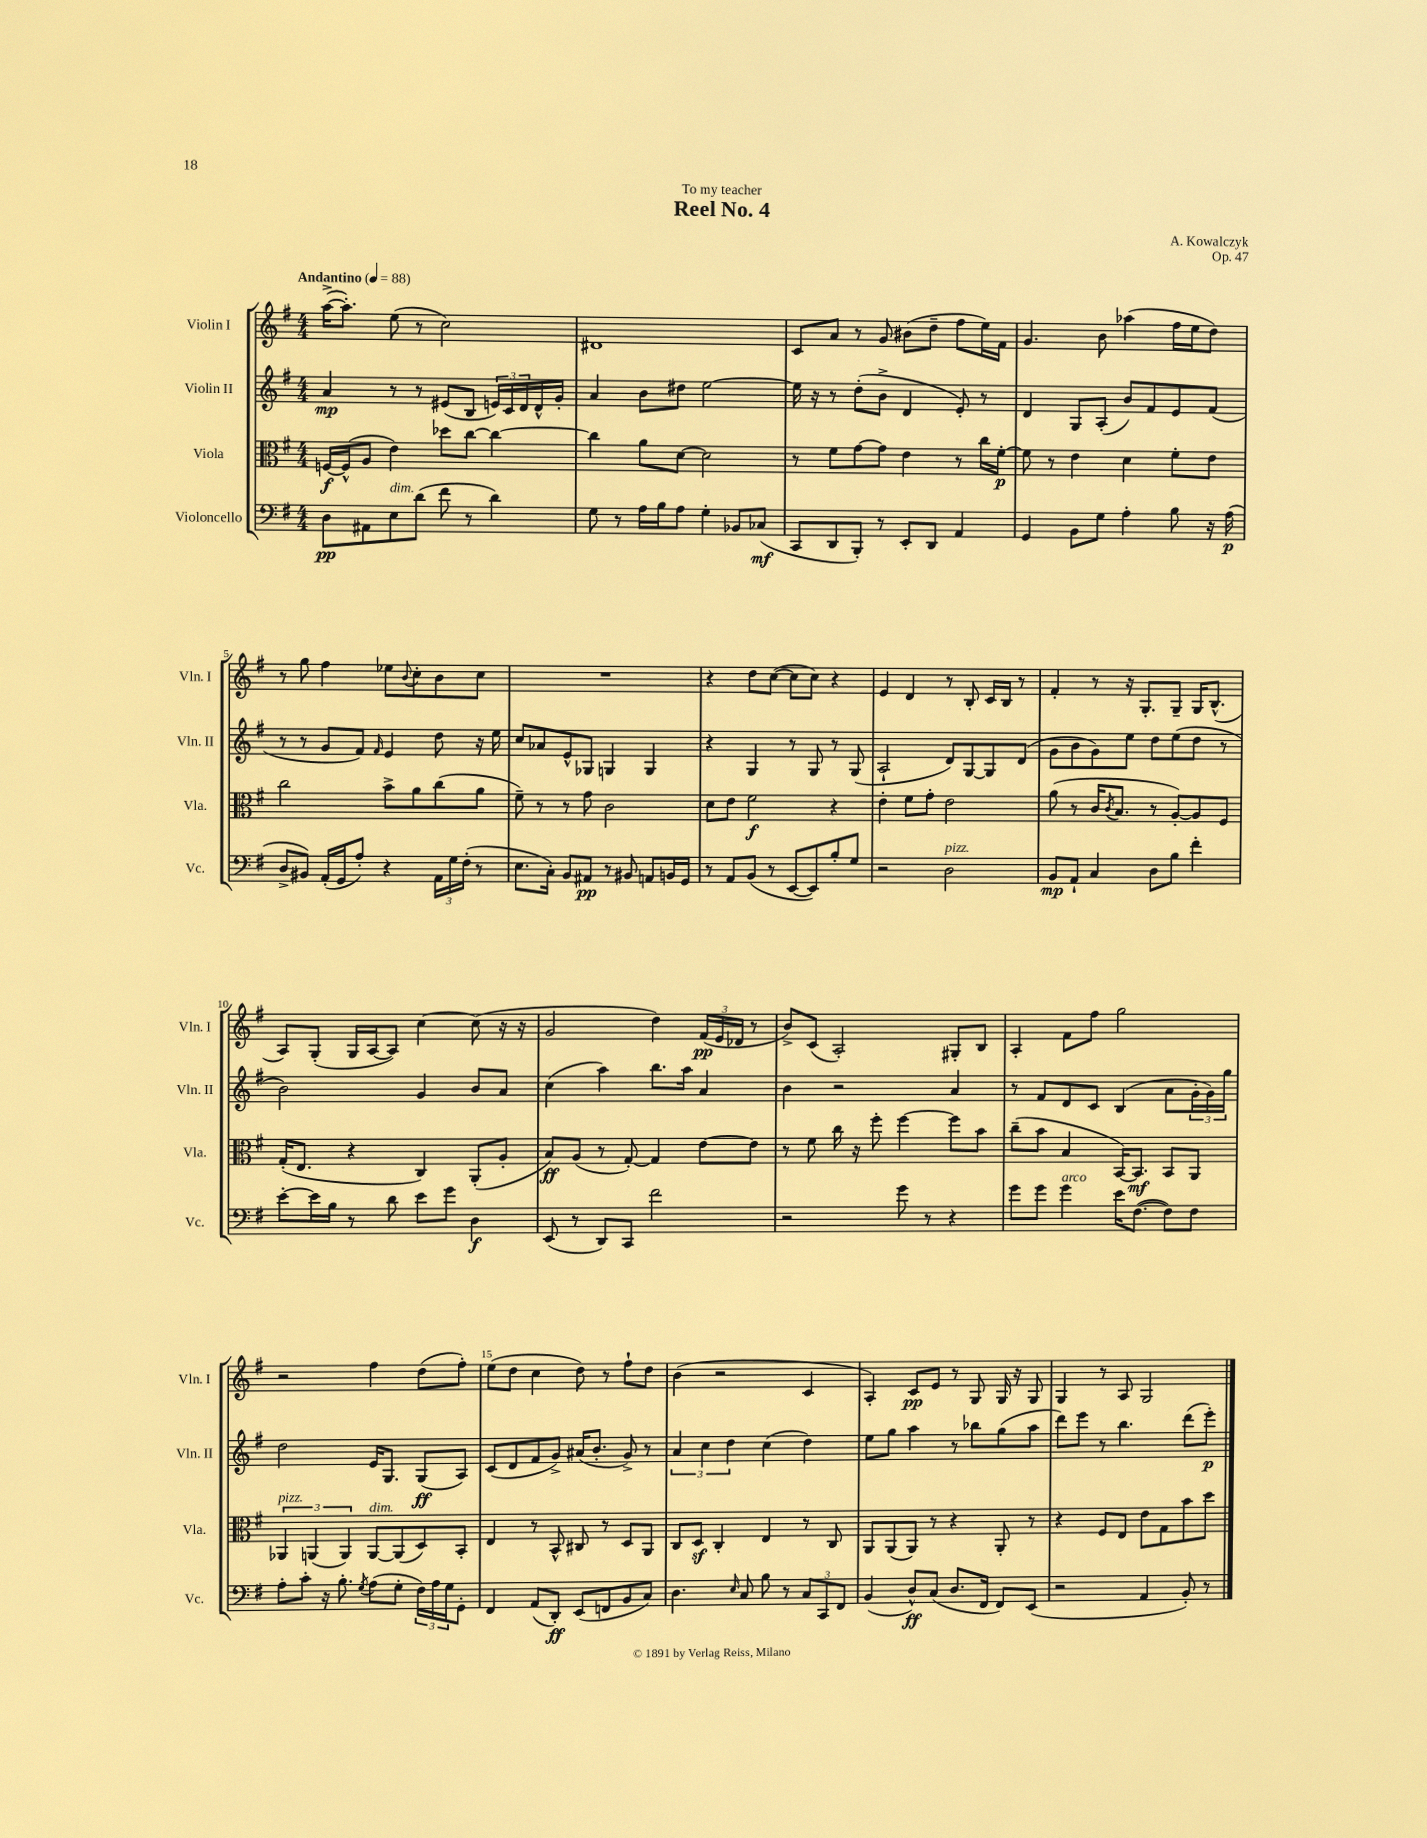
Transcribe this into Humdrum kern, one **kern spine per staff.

**kern	**kern	**kern	**kern
*staff4	*staff3	*staff2	*staff1
*clefF4	*clefC3	*clefG2	*clefG2
*k[f#]	*k[f#]	*k[f#]	*k[f#]
*M4/4	*M4/4	*M4/4	*M4/4
*MM88	*MM88	*MM88	*MM88
8D	[16F	4a	([16aa^
.	(16F^^]	.	8.aa'])
8AA#	8A	.	.
8E	4e)	8r	(8ee
(8d	.	8r	8r
8f#	8dd-	(8e#	2cc)
8r	[8cc	8B	.
4d)	4cc_	24e)	.
.	.	24c	.
.	.	24d	.
.	.	16d^^	.
.	.	16g'	.
=	=	=	=
8G	4cc]	4a	1d#
8r	.	.	.
16A	8a	8b	.
16B	.	.	.
8A	[8d	8dd#	.
4G'	2d]	[2ee	.
8BB-	.	.	.
(8C-	.	.	.
=	=	=	=
8CC	8r	16ee]	8c
.	.	16r	.
8DD	8f#	8r	8a
8BBB')	[8g	(8dd'	8r
8r	8g]	8b^	8g
8EE'	4e	4d	(8b#
8DD	.	.	8dd~
4AA	8r	8e')	8ff#
.	16cc	8r	16ee)
.	[16f#'	.	16f#
=	=	=	=
4GG	8f#]	4d	4.g
.	8r	.	.
8BB	4e	8G	.
8G	.	(8A'	8b
4A'	4d	8b)	(4aa-
.	.	8f#	.
8B	8f#'	8e	16ff#
.	.	.	16ee
16r	8e	(8f#	8dd)
(16A	.	.	.
=	=	=	=
8D^	2cc	8r	8r
8BB#)	.	8r	8gg
(16AA'	.	8g	4ff#
16GG	.	.	.
8A')	.	8f#)	.
.	.	16qqf#	.
4r	8b^	4e	8ee-
.	.	.	8qqb
.	8a	.	8cc'
24AA	(8cc	8dd	8b
24G	.	.	.
(24F#'	.	.	.
8r	8a	16r	8cc
.	.	16ee	.
=	=	=	=
8.E	8f#~)	8cc	1r
.	8r	8a-	.
16C')	.	.	.
8BB	8r	8e^^	.
8AA#	8g	8G-	.
8r	2c	4G	.
8BB#	.	.	.
8AA	.	4G	.
16BB	.	.	.
16GG	.	.	.
=	=	=	=
8r	8d	4r	4r
8AA	8e	.	.
(8BB	2f#	4G	8dd
8r	.	.	([8cc
[8EE	.	8r	8cc]
8EE])	.	8G	8cc)
8B'	4r	8r	4r
8G	.	(8G	.
=	=	=	=
2r	4e'	2A`	4e
.	8f#	.	4d
.	8g'	.	.
2D	2e	8d)	8r
.	.	[8G	8B'
.	.	8G]	16c
.	.	.	16B
.	.	(8d	8r
=	=	=	=
8BB	(8a	8g	4f#'
8AA`	8r	8b	.
4C	16c	8g)	8r
.	8qc	.	.
.	8.B	.	.
.	.	8ee	16r
.	.	.	8.G'
8D	8r	8dd	.
8B	[8A')	(8ee	8G~
4f#'	8A]	8dd	16G
.	.	.	(8.B^^
.	8F#	8r	.
=	=	=	=
[8e'	(16G'	2b)	8A)
.	8.E	.	.
16e]	.	.	(8G'
16B	.	.	.
8r	4r	.	16G
.	.	.	[16A
8d	.	.	8A])
8e	4C)	4g	[4cc
8g	.	.	.
4D	(8AA'	8b	(8cc]
.	8A'	8a	16r
.	.	.	16r
=	=	=	=
(8EE	8B)	(4cc	2g
8r	(8A	.	.
8DD)	8r	4aa)	.
8CC	[8G')	.	.
2f#	4G]	8.bb	4dd)
.	.	16aa	.
.	[8e	4a	(24f#
.	.	.	24e
.	.	.	24d-
.	8e]	.	8r
=	=	=	=
2r	8r	4b	8b^)
.	8f#	.	(8c
.	16cc	2r	2A')
.	16r	.	.
.	8ff#'	.	.
8g	[4ff#	.	.
8r	.	.	.
4r	8ff#]	4a	8G#'
.	8b	.	8B
=	=	=	=
8g	(8cc~	8r	4A'
8g	8b	8f#	.
4g	4B	8d	8f#
.	.	8c	8ff#
16e	[16BB)	(4B	2gg
([8.F#	8.BB]	.	.
8F#])	8BB	8a	.
8F#	8AA	24g'	.
.	.	24g)	.
.	.	24gg	.
=	=	=	=
8A'	6AA-	2dd	2r
8c'	.	.	.
.	(6AA	.	.
16r	.	.	.
8.B'	.	.	.
.	6AA)	.	.
8qG	.	.	.
(8A	[8AA	16e	4ff#
.	.	8.G	.
8G'	(8AA]	.	.
24F#)	8D)	(8G	(8dd
24A	.	.	.
24G	.	.	.
8GG'	8BB'	8A)	8ff#')
=	=	=	=
4FF#	4E	(8c	(8ee
.	.	8d	8dd
(8AA	8r	8f#	4cc
8DD')	8BB^^	8g^)	.
(8EE	8C#	(16a#	8dd)
.	.	8.b'	.
8FF	8r	.	8r
8BB	8D	8g^)	8ff#`
8C)	8AA	8r	8dd
=	=	=	=
4.D	8C	6a	(4b
.	8D	.	.
.	.	6cc	.
.	4C'	.	2r
.	.	6dd	.
16qqE	.	.	.
8C	.	.	.
8B	4E	(4cc	.
8r	.	.	.
12C	8r	4dd)	4c
12CC	.	.	.
.	8C	.	.
12FF#	.	.	.
=	=	=	=
(4BB	8AA	8ee	4A')
.	(8AA	8gg	.
8D^^)	8AA)	4aa	8c
(8C	8r	.	8e
8.D	4r	8r	8r
.	.	8bb-	8G
16FF#	.	.	.
8FF#)	8AA'	(8gg	16G
.	.	.	16r
(8EE	8r	8aa	8G
=	=	=	=
2r	4r	8ddd)	4G
.	.	8eee	.
.	8F#	8r	8r
.	8E	4.bb	8A
4AA	8e	.	2G
.	8G	.	.
8BB')	8b	(8ddd	.
8r	8dd	8eee')	.
==	==	==	==
*-	*-	*-	*-
